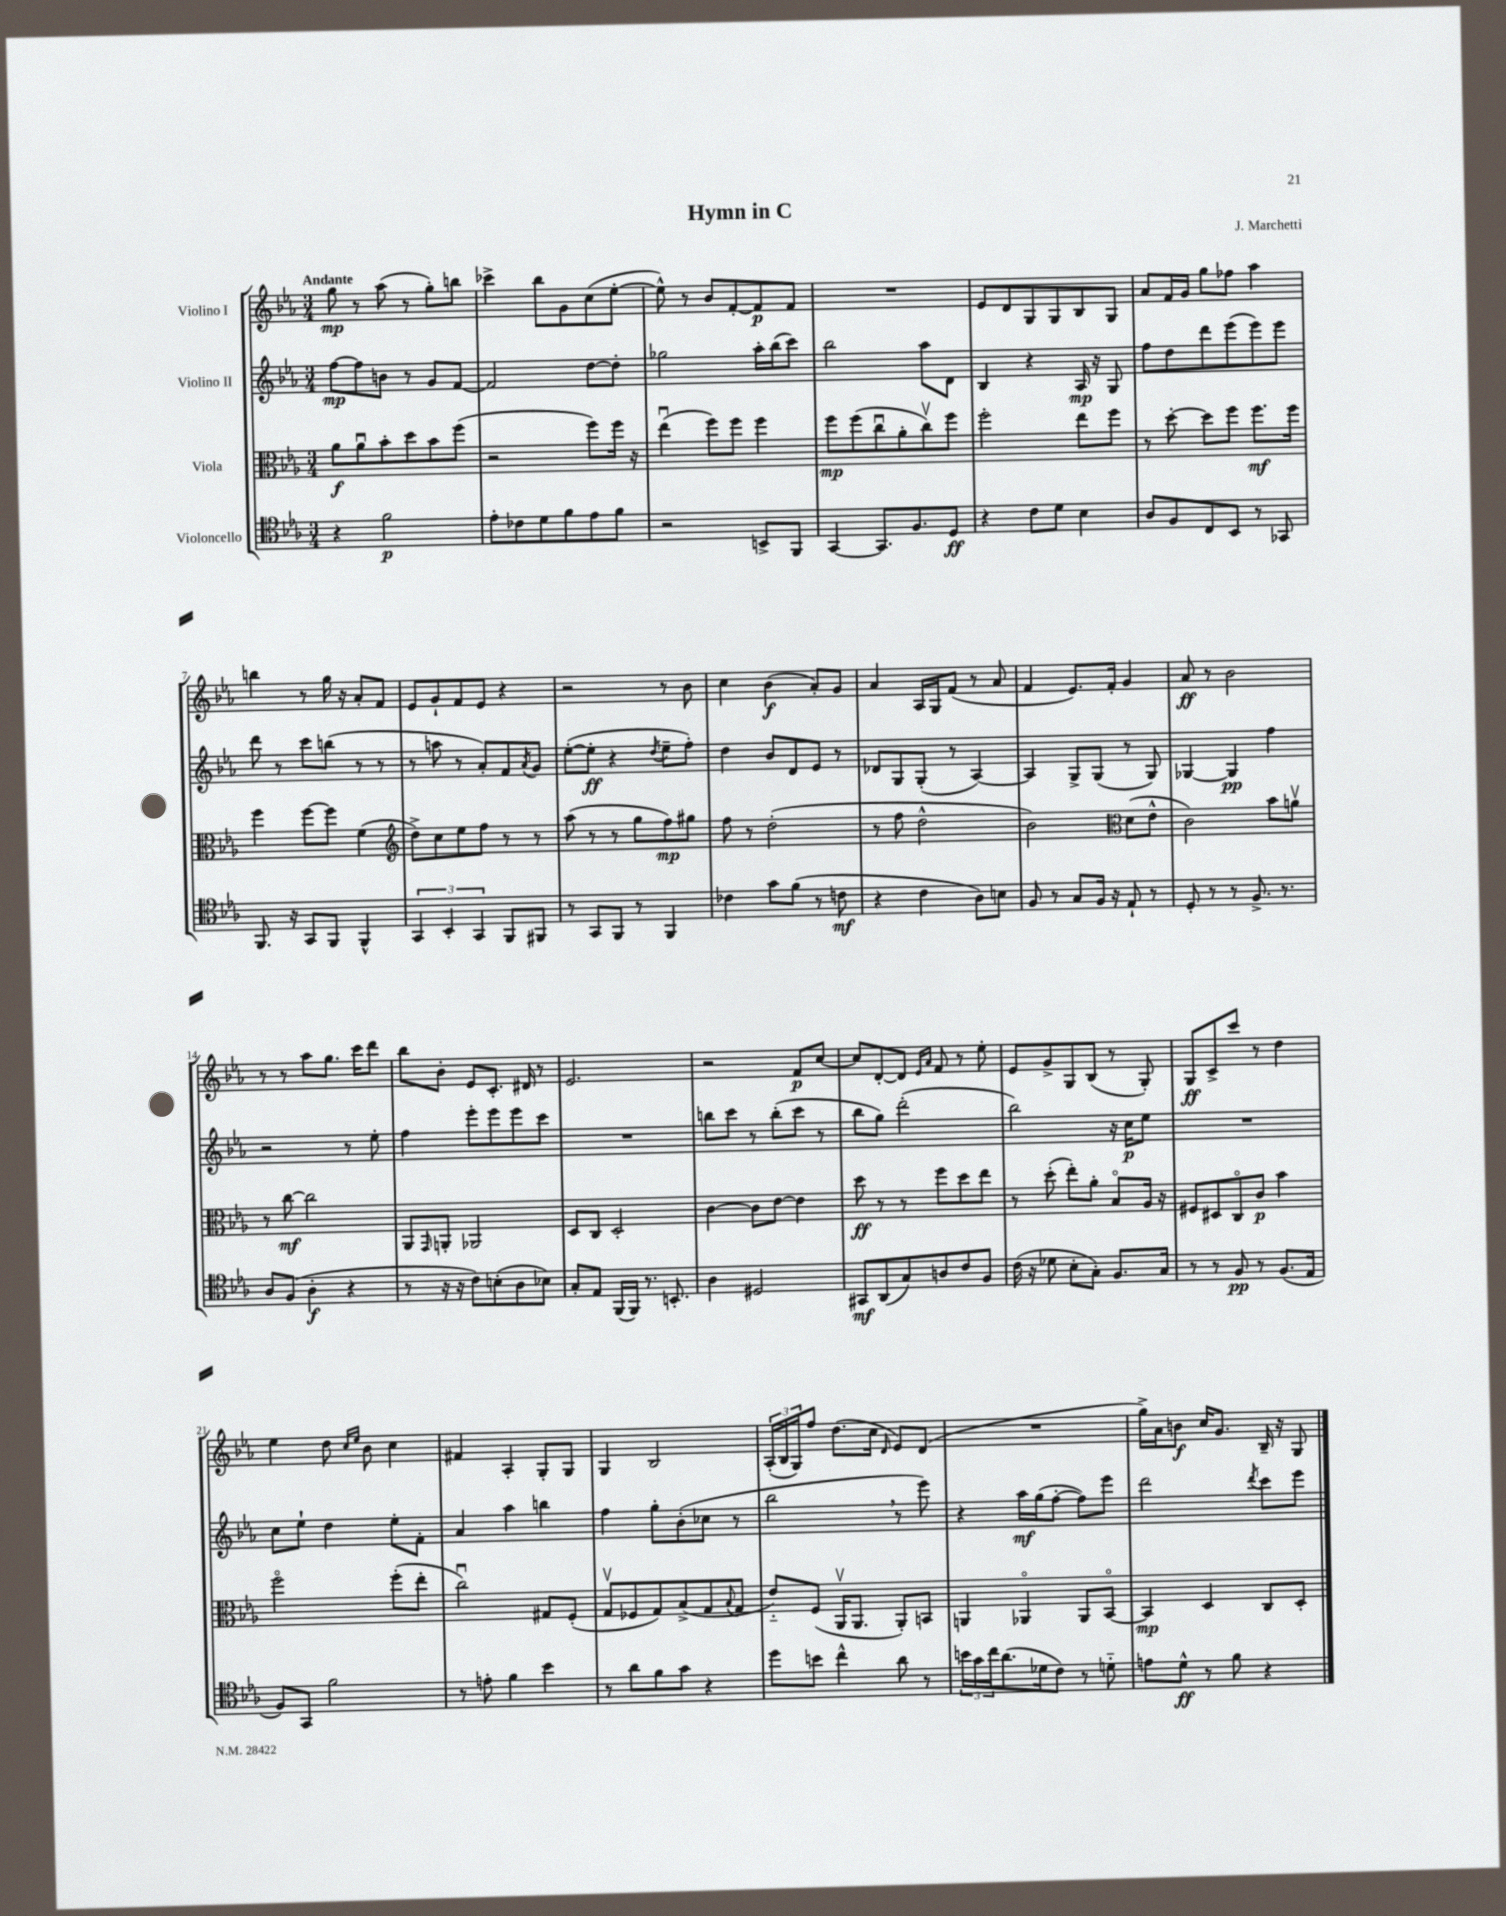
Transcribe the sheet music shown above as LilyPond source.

\header { title = "Hymn in C" composer = "J. Marchetti" }
<<
\new StaffGroup <<
\new Staff = "s0" \with { instrumentName = "Violino I" } {
    \clef treble \key ees \major \numericTimeSignature \time 3/4 \tempo "Andante"
    g''8\mp r8 aes''8( r8 g''8-.) b''8 |
    ces'''4-> bes''8 g'8 c''8( ees''8~-. |
    ees''8-^) r8 bes'8 f'8~-. f'8\p f'8 |
    R2. |
    ees'8 d'8 g8 g8 bes8 g8 |
    aes'8 f'16 g'16 g''8 fes''8 aes''4 |
    b''4 r8 g''16 r16 aes'8-. f'8 |
    ees'8 g'8-! f'8 ees'8 r4 |
    r2 r8 bes'8 |
    c''4 bes'4\f( aes'8-.) g'8 |
    aes'4 aes16 g16 f'8( r8 aes'8 |
    f'4 ees'8.) f'16-. g'4 |
    aes'8\ff r8 bes'2 |
    r8 r8 aes''8 g''8. c'''16 d'''8 |
    bes''8 bes'8-. ees'8 c'8.-. dis'16 r8 |
    ees'2. |
    r2 f'8\p c''8~ |
    c''8 d'8~-. d'8 \grace { ees'16 aes'16 } f'8 r8 ees''8-. |
    ees'8 g'8-> g8 bes8( r8 g8-.) |
    g8\ff c'8-> c'''8 r8 d''4 |
    ees''4 d''8 \grace { c''16 ees''16 } bes'8 c''4 |
    fis'4 aes4-. g8-. g8 |
    g4 bes2 |
    \tuplet 3/2 { aes16-.( bes16 g16) } f''8 d''8.( c''16 \grace { d'16 } ees'8) d'8( |
    R2. |
    g''16->) aes'16 b'8\f c''16 g'8. bes16-- r16 g8 \bar "|." |
}
\new Staff = "s1" \with { instrumentName = "Violino II" } {
    \clef treble \key ees \major \numericTimeSignature \time 3/4
    f''8~\mp f''8 b'8 r8 g'8 f'8~ |
    f'2 d''8~ d''8-. |
    ges''2 aes''16-. bes''16( c'''8) |
    bes''2 aes''8 d'8 |
    bes4 r4 aes16\mp r16 g8 |
    f''8 d''8 d'''8 ees'''8( ees'''8) ees'''8 |
    d'''8 r8 c'''8 b''8( r8 r8 |
    r8 a''8 r8 aes'8-.) f'8 \acciaccatura { aes'8 } g'8 |
    ees''8~-.( ees''8-.\ff r4 \acciaccatura { d''8 } ees''8-- f''8-.) |
    d''4 bes'8 d'8 ees'8 r8 |
    des'8 g8 g8-.( r8 aes4~) |
    aes4 g8-> g8( r8 g8) |
    ges4~ ges4\pp f''4 |
    r2 r8 ees''8-. |
    f''4 ees'''8-. ees'''8 ees'''8 c'''8 |
    R2. |
    b''8 c'''8 r8 b''8-.( c'''8 r8 |
    bes''8 g''8) d'''2-.( |
    bes''2) r16 c''16\p ees''8 |
    R2. |
    c''8 ees''8-! d''4 ees''8-. f'8-. |
    aes'4 aes''4 b''4 |
    f''4 g''8-. bes'8-.( ces''8 r8 |
    bes''2 \breathe r8 ees'''8) |
    r4 aes''16\mf g''16( f''8~-. f''8) ees'''8 |
    d'''2 \acciaccatura { d'''8 } c'''8 ees'''8 \bar "|." |
}
\new Staff = "s2" \with { instrumentName = "Viola" } {
    \clef alto \key ees \major \numericTimeSignature \time 3/4
    aes'8\f aes'8\downbow bes'8-. d''8 bes'8 f''8( |
    r2 f''8) f''16 r16 |
    ees''4\downbow( f''8) f''8 f''4 |
    f''8\mp f''8( c''8\downbow aes'8-. c''8\upbow) f''8 |
    f''2-. ees''8 f''8 |
    r8 d''8~-. d''8 f''8 f''8.\mf f''16 |
    f''4 f''8~ f''8 f'4( |
    \clef treble d''8->) c''8 ees''8 f''8 r8 r8 |
    aes''8( r8 r8 g''8 f''8\mp) gis''8 |
    f''8 r8 d''2-.( |
    r8 f''8 d''2-^ |
    bes'2) \clef alto d'8( ees'8-^ |
    c'2) bes'8 a'8\upbow |
    r8 c''8~\mf c''2 |
    aes,8 \grace { g,16 } a,8-. aes,2 |
    d8 c8 d2-. |
    c'4~ c'8 ees'8~ ees'4 |
    d''8\ff r8 r8 f''8 d''8 ees''8 |
    r8 d''8-.( ees''8-.) aes'8-. bes8\flageolet aes16 r16 |
    fis8 dis8 c8\flageolet c'8\p bes'4 |
    f''2\flageolet f''8-.( ees''8-. |
    c''2\downbow) gis8 f8-.( |
    g8\upbow fes8 g8) bes8->( g8 \appoggiatura { bes8 } g8 |
    ees'8-_) f8( aes,16\upbow aes,8. aes,8-.) b,8 |
    a,4 aes,4\flageolet aes,8 bes,8~\flageolet |
    bes,4\mp d4 c8 d8-. \bar "|." |
}
\new Staff = "s3" \with { instrumentName = "Violoncello" } {
    \clef tenor \key ees \major \numericTimeSignature \time 3/4
    r4 f'2\p |
    ees'8-. ces'8 d'8 f'8 ees'8 f'8 |
    r2 b,8-> f,8 |
    g,4~ g,8. f8. d8\ff |
    r4 c'8 d'8 bes4 |
    aes8 f8 c8 bes,8 r8 ges,8 |
    f,8. r16 g,8 f,8 f,4-^ |
    \tuplet 3/2 { g,4 bes,4-. g,4 } f,8 fis,8 |
    r8 g,8 f,8 r8 f,4 |
    ces'4 g'8 f'8( r8 c'8\mf |
    r4 c'4 aes8) b8 |
    f8 r8 g8 f16 r16 ees8-! r8 |
    d8-. r8 r8 f8.-> r8. |
    aes8 f8( aes4-.\f r4 |
    r8 r16 r16 c'8) b8-.( aes8 bes8) |
    g8-. ees8 f,16( f,16) r8. b,8.-. |
    aes4 dis2 |
    gis,8\mf aes,8( g8) a8 c'8 f8 |
    c'16( r16 des'8 bes8-. g8-.) f8. g16 |
    r8 r8 f8\pp r8 f8.( ees16 |
    f8) g,8 f'2 |
    r8 e'8-. f'4 bes'4 |
    r8 aes'8 f'8 g'8 r4 |
    d''8 b'8 c''4-^ aes'8 r8 |
    \tuplet 3/2 { b'16 g'16 c''16 } aes'8.( des'16 c'8) r8 d'8-_ |
    e'8 d'8-^\ff r8 f'8 r4 \bar "|." |
}
>>
>>
